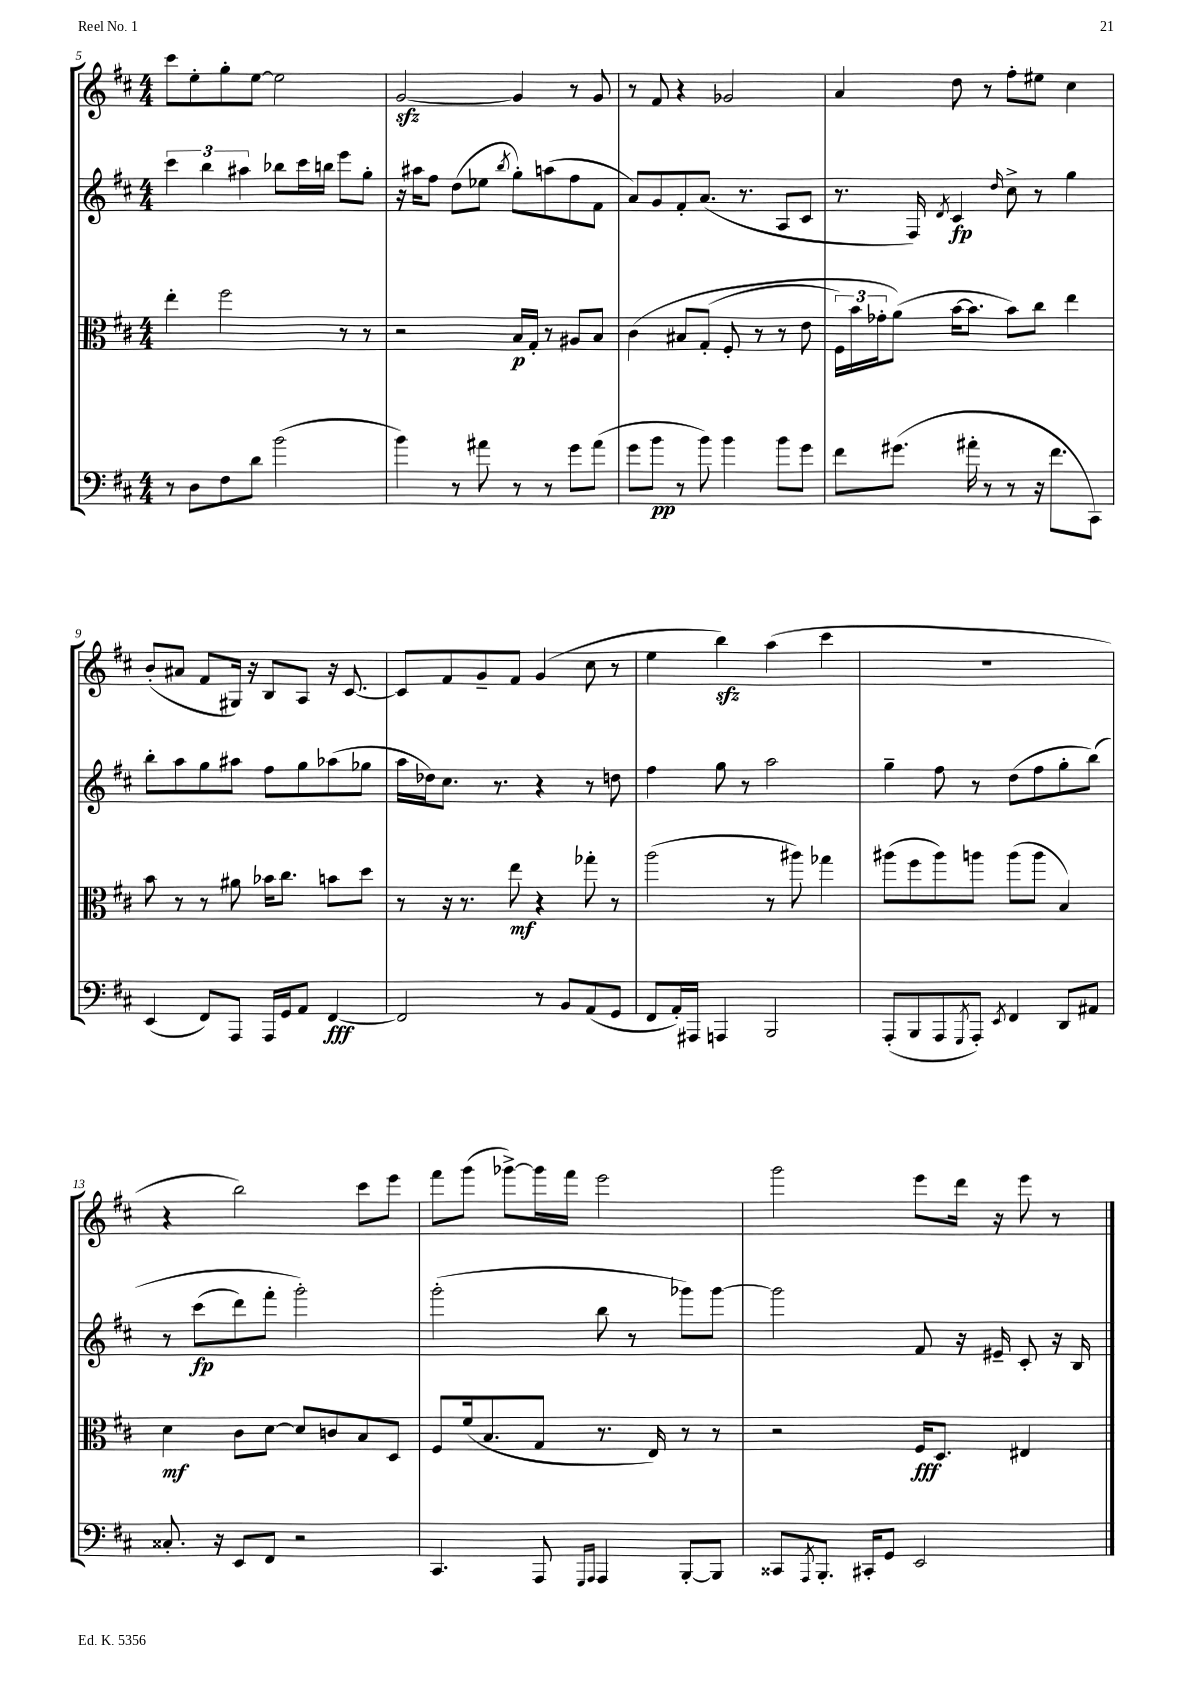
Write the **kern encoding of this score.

**kern	**dynam	**kern	**dynam	**kern	**dynam	**kern
*part4	*part4	*part3	*part3	*part2	*part2	*part1
*staff4	*staff4	*staff3	*staff3	*staff2	*staff2	*staff1
*clefF4	*	*clefC3	*	*clefG2	*	*clefG2
*k[f#c#]	*	*k[f#c#]	*	*k[f#c#]	*	*k[f#c#]
*M4/4	*	*M4/4	*	*M4/4	*	*M4/4
=5	=5	=5	=5	=5	=5	=5
8r	.	4ee'\	.	6ccc#\	.	8ccc#\L
8D\L	.	.	.	.	.	8ee'\
.	.	.	.	6bb\	.	.
8F#\	.	2ff#\	.	.	.	8gg'\
.	.	.	.	6aa#X\	.	.
8d\J	.	.	.	.	.	[8ee\J
(2b\	.	.	.	8bb-X\L	.	2ee\]
.	.	.	.	16ccc#\L	.	.
.	.	.	.	16bbn\JJ	.	.
.	.	8r	.	8eee\L	.	.
.	.	8r	.	8gg'\J	.	.
=6	=6	=6	=6	=6	=6	=6
4b\)	.	2r	.	16r	.	[2gzz/
.	.	.	.	16aa#X\KL	.	.
.	.	.	.	8ff#\J	.	.
8r	.	.	.	(8dd\L	.	.
8a#X\	.	.	.	8ee-X\J	.	.
.	.	.	.	8qbb/	.	.
8r	.	16B/LL	p	8gg'\L)	.	4g/]
.	.	16G'/JJ	.	.	.	.
8r	.	8r	.	(8aan\	.	.
8g\L	.	8A#X/L	.	8ff#\	.	8r
(8a#\J	.	8B/J	.	8f#\J	.	8g/
=7	=7	=7	=7	=7	=7	=7
8g\L	.	(4c#\	.	8a/L)	.	8r
8b\J	pp	.	.	8g/	.	8f#/
8r	.	8B#X/L	.	8f#'/	.	4r
8b\)	.	(8G'/J	.	(8.a/J	.	.
4b\	.	8F#'/	.	.	.	2g-X/
.	.	.	.	8.r	.	.
.	.	8r	.	.	.	.
8b\L	.	8r	.	8A/L	.	.
8g\J	.	8e\	.	8c#/J	.	.
=8	=8	=8	=8	=8	=8	=8
8f#\L	.	24F#\LL)	.	8.r	.	4a/
.	.	24b\	.	.	.	.
.	.	24g-X'\J	.	.	.	.
(8.g#X\J	.	(8a\J)	.	.	.	.
.	.	.	.	16F#/)	.	.
.	.	.	.	8qd/	.	.
.	.	[16b\KL	.	4c#/	fp	8dd\
16a#X'\	.	8.b\J]	.	.	.	.
8r	.	.	.	.	.	8r
.	.	.	.	16qqdd/	.	.
8r	.	8b\L)	.	8cc#^\	.	8ff#'\L
16r	.	8cc#\J	.	8r	.	8ee#X\J
8.f#\L	.	.	.	.	.	.
.	.	4ee\	.	4gg\	.	4cc#\
8CC#\J)	.	.	.	.	.	.
!!LO:LB:g=z
=9	=9	=9	=9	=9	=9	=9
(4EE/	.	8b\	.	8bb'\L	.	(8b'/L
.	.	8r	.	8aa\	.	8a#X/J
8FF#/L)	.	8r	.	8gg\	.	8f#/L
8AAA/J	.	8a#X\	.	8aa#X\J	.	16G#X/Jk)
.	.	.	.	.	.	16r
16AAA/LL	.	16b-X\KL	.	8ff#\L	.	8B/L
16GG/J	.	8.cc#\J	.	.	.	.
8AA/J	.	.	.	8gg\	.	8A/J
[4FF#/	fff	8bn\L	.	(8aa-X\	.	16r
.	.	.	.	.	.	[8.c#/
.	.	8dd\J	.	8gg-X\J	.	.
=10	=10	=10	=10	=10	=10	=10
2FF#/]	.	8r	.	16aa\LL	.	8c#/L]
.	.	.	.	16dd-X\J)	.	.
.	.	16r	.	8.cc#\J	.	8f#/
.	.	8.r	.	.	.	.
.	.	.	.	.	.	8g~/
.	.	.	.	8.r	.	.
.	.	8ee\	mf	.	.	8f#/J
8r	.	4r	.	4r	.	(4g/
8BB/L	.	.	.	.	.	.
(8AA/	.	8gg-X'\	.	8r	.	8cc#\
8GG/J	.	8r	.	8ddn\	.	8r
=11	=11	=11	=11	=11	=11	=11
8FF#/L	.	(2aa\	.	4ff#\	.	4ee\
16AA'/L)	.	.	.	.	.	.
16AAA#X/JJ	.	.	.	.	.	.
4AAAn/	.	.	.	8gg\	.	4bbzz\)
.	.	.	.	8r	.	.
2BBB/	.	8r	.	2aa\	.	(4aa\
.	.	8aa#X\)	.	.	.	.
.	.	4gg-X\	.	.	.	4ccc#\
=12	=12	=12	=12	=12	=12	=12
(8AAA'/L	.	(8aa#X\L	.	4gg~\	.	1r
8BBB/	.	8ff#\	.	.	.	.
8AAA/	.	8aa#\)	.	8ff#\	.	.
8qGGG/	.	.	.	.	.	.
8AAA'/J)	.	8aan\J	.	8r	.	.
8qEE/	.	.	.	.	.	.
4FF#/	.	(8aa\L	.	(8dd\L	.	.
.	.	8aa\J	.	8ff#\	.	.
8DD/L	.	4B/)	.	8gg'\	.	.
8AA#X/J	.	.	.	(8bb\J)	.	.
!!LO:LB:g=z
=13	=13	=13	=13	=13	=13	=13
8.C##X'/	.	4d\	mf	8r	.	4r
.	.	.	.	(8ccc#\L	fp	.
16r	.	.	.	.	.	.
8EE/L	.	8c#\L	.	8ddd\)	.	2bb\)
8FF#/J	.	[8d\J	.	8fff#'\J	.	.
2r	.	8d/L]	.	2ggg'\)	.	.
.	.	8cn/	.	.	.	.
.	.	8B/	.	.	.	8ccc#\L
.	.	8D/J	.	.	.	8eee\J
=14	=14	=14	=14	=14	=14	=14
4.CC#/	.	8F#/L	.	(2ggg'\	.	8fff#\L
.	.	(16f#/k	.	.	.	(8ggg\J
.	.	8.B/	.	.	.	.
.	.	.	.	.	.	[8ggg-X^\L)
8AAA/	.	8G/J	.	.	.	16ggg-\L]
.	.	.	.	.	.	16fff#\JJ
16qqGGG/LL	.	.	.	.	.	.
16qqAAA/JJ	.	.	.	.	.	.
4AAA/	.	8.r	.	8bb\	.	2eee\
.	.	.	.	8r	.	.
.	.	16E/)	.	.	.	.
[8BBB'/L	.	8r	.	8ggg-X\L)	.	.
8BBB/J]	.	8r	.	[8ggg-\J	.	.
=15	=15	=15	=15	=15	=15	=15
8CC##X/L	.	2r	.	2ggg-\]	.	2ggg\
8qAAA/	.	.	.	.	.	.
8.BBB'/J	.	.	.	.	.	.
16CC#X'/KL	.	.	.	.	.	.
8GG/J	.	.	.	.	.	.
2EE/	.	16F#/KL	fff	8f#/	.	8eee\L
.	.	8.D/J	.	.	.	.
.	.	.	.	16r	.	16ddd\Jk
.	.	.	.	16e#X~/	.	16r
.	.	4E#X/	.	8c#'/	.	8eee\
.	.	.	.	16r	.	8r
.	.	.	.	16B/	.	.
==	==	==	==	==	==	==
*-	*-	*-	*-	*-	*-	*-
